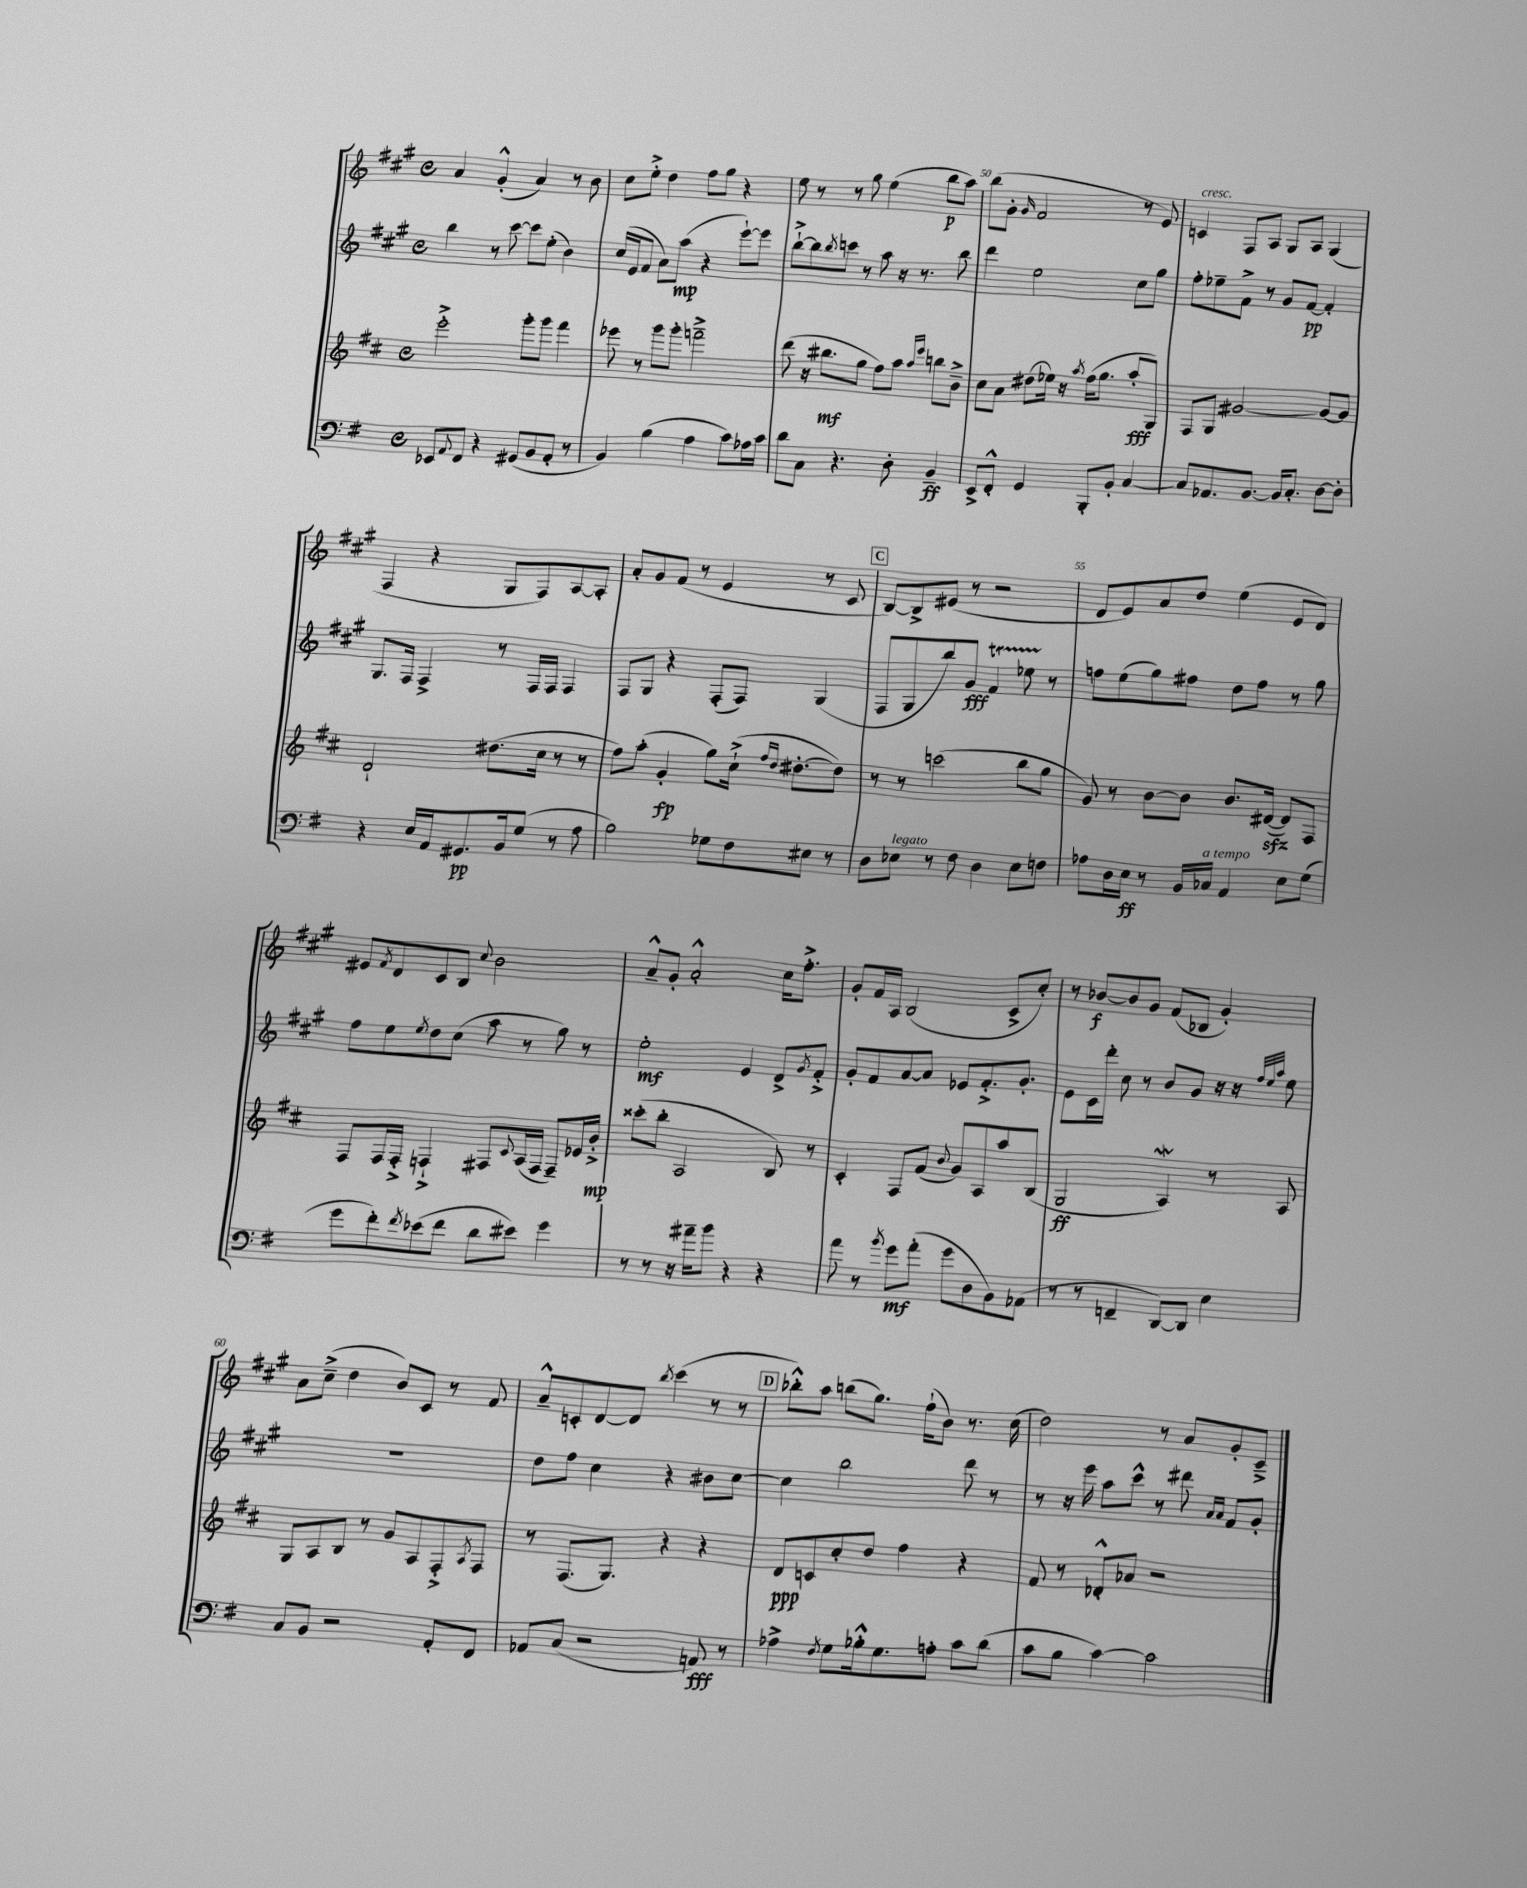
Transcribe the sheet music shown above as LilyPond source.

<<
\new StaffGroup <<
\new Staff = "s0" {
    \clef treble \key a \major \defaultTimeSignature \time 4/4
    a'4 gis'4-.-^( a'4) r8 b'8 |
    cis''8 e''8-.-> d''4 fis''8 gis''8 r4 |
    e''8 r8 r8 gis''8 e''4( b''8\p a''8) |
    b''8( gis'8-. \grace { gis'16 } fis'2 r8 e'8) |
    c'4^\markup { \italic "cresc." } fis8 a8 gis8 a8 gis4( |
    fis4 r4 gis8 fis8) a8~ a8-. |
    a'8-. gis'8 fis'8( r8 e'4 r8 cis'8 |
    \mark \markup { \box "C" } b8~) b8-> eis'8( r8 r2 |
    d'8 e'8) a'8 d''8 e''4( e'8 d'8) |
    eis'8 \acciaccatura { fis'8 } d'8 cis'8 b8 \appoggiatura { cis''8 } b'2 |
    a'8---^ gis'8-. a'2-.-^ cis''16 fis''8.-.-> |
    gis'8-. fis'16 a16 b2( cis'8-> cis''8-.) |
    r8 bes'8~\f bes'8 gis'8 fis'8( bes8 gis'4-.) |
    a'8 cis''8--->( d''4 b'8) cis'8 r8 fis'8 |
    a'8---^ c'8-. d'8~ d'8 \acciaccatura { b''8 } cis'''4( r8 r8 |
    \mark \markup { \box "D" } bes''8-.-^) a''8 b''8( gis''8.) fis''16-!( b'8) r8. cis''16( |
    d''2) r8 a'8 gis'8-. cis'8---> \bar "|." |
}
\new Staff = "s1" {
    \clef treble \key a \major \defaultTimeSignature \time 4/4
    b''4 r8 cis'''8~ cis'''8 e''8-.( b'4) |
    cis''16( e'16 fis'8 a'8) a''8\mp( r4 e'''8~-!) e'''8 |
    b''8~-!-> b''8 \acciaccatura { b''8 } c'''8 r8 a''8 r16 r8. b''8 |
    d'''4 e''2 cis''8 gis''8 |
    fis''8-. ees''8-- fis'8-> r8 gis'8 fis'8~\pp fis'4-. |
    gis8. fis16 fis4-> r8 fis16 fis16 fis4 |
    fis8 gis8 r4 fis8-.( fis8) gis4( |
    \mark \markup { \box "C" } fis8 gis8 b''8) gis'8\fff fis'4\startTrillSpan ees''8 r8\stopTrillSpan |
    f''8 e''8( gis''8) fis''8 d''8 fis''8 r8 gis''8 |
    fis''8 e''8 \acciaccatura { e''8 } d''8 cis''8( a''8 r8 gis''8) r8 |
    e''2-.\mf e'4 d'8-> \acciaccatura { gis'8 } fis'8-.-> |
    gis'8-. fis'8 a'8~ a'8 ees'8 fis'8.-.-> gis'8.-. |
    e'8 cis'16 d'''16-. cis''8 r8 b'8 gis'8 r16 r16 \grace { fis''32 e''32 a''32 } e''8 |
    R1 |
    d''8 fis''8 cis''4 r4 bis'8 cis''8~ |
    \mark \markup { \box "D" } cis''4 b''2 d'''8 r8 |
    r8 r16 e'''16 a''8 cis'''8-^ r8 dis'''8 \grace { a'16 a'16 } fis'8 gis'8-. \bar "|." |
}
\new Staff = "s2" {
    \clef treble \key d \major \defaultTimeSignature \time 4/4
    e'''2-.-> g'''8-. g'''8 fis'''4 |
    ees'''8 r8 g'''8 g'''8-. f'''2---> |
    d'''8( r16 bis''8.\mf g''8 fis''8) a''8 \grace { a''16 e'''16 } b''8 b'8---> |
    cis''8 a'8 dis''8( ees''16) r16 \acciaccatura { a''8 } fis''16( g''8. a''8-.\fff g8) |
    fis8 g8 gis'2~ gis'8~ gis'8 |
    d'2-! dis''8.( cis''16 r8 r8 |
    fis''8) a''8-.( g'4-.\fp g''8) cis''16-!->( \grace { fis''16 d''16 } dis''8.~-. dis''8) |
    \mark \markup { \box "C" } r8 r8 c'''2( b''8 g''8 |
    g'8) r8 b'8~ b'8 b'8. dis'16~\sfz( dis'8) fis8 |
    fis8 fis16 fis16-.-> f4-!-> fis8 \appoggiatura { cis'8 } a16( fis16 fis8--) ees'16 b'16-.->\mp |
    cisis'''8-.( b''8-. a2 b8) r8 |
    cis'4-. fis8 fis'8( \appoggiatura { b'8 } g'8) a8 a''8 b8( |
    g2\ff a4\mordent) r8 a8 |
    g8 a8 b8 r8 g'8 a8 fis8-.-> \acciaccatura { a8 } fis8 |
    r8 fis8.( g8.) r4 r4 |
    \mark \markup { \box "D" } d'8\ppp c'8 cis''8-. d''8 fis''4 r4 |
    fis'8 r8 des'8-.-^ aes'8 r2 \bar "|." |
}
\new Staff = "s3" {
    \clef bass \key g \major \defaultTimeSignature \time 4/4
    ees,8 \appoggiatura { a,8 } fis,8 r4 gis,8( b,8 a,8-. r8 |
    b,4) b4( a4 c'8) aes16 c'16 |
    d'8 c8 r4. d8-. b,4--\ff |
    e,8-> fis,8-.-^ g,4 b,,8-. b,8-. c4~ |
    c8 aes,8. b,8.~ b,16 c8.-. d8~ d8-. |
    r4 e16 a,16 gis,8.\pp b,16 g8( r8 a8 |
    b2) ges8 fis8 eis8 r8 |
    \mark \markup { \box "C" } d8 ees8^\markup { \italic "legato" } r8 fis8 d4 ees8 f8 |
    aes8 d16 e16\ff r8 b,16 ces16^\markup { \italic "a tempo" } a,4 e8 g8( |
    g'8 fis'8-.) \acciaccatura { fis'8 } ees'8( fis'8 d'8 eis'8) g'4 |
    r8 r8 r16 ais'16-- b'8 r4 r4 |
    a'8 r8 \acciaccatura { b'8 } g'8\mf a'8-.( g'8 d8 b,8) aes,8( |
    r8 r8 f,4-- d,8~) d,8 e4 |
    c8 b,8 r2 a,8-. fis,8 |
    aes,8 c8( r2 a,8\fff) r8 |
    \mark \markup { \box "D" } aes4-> \acciaccatura { fis8 } g8 bes16-.-^ g8. a8-. c'8 d'8( |
    c'8 b8 c'4~) c'2 \bar "|." |
}
>>
>>
\layout { \context { \Score currentBarNumber = #47 \override BarNumber.break-visibility = ##(#f #t #t) barNumberVisibility = #(every-nth-bar-number-visible 5) } }
